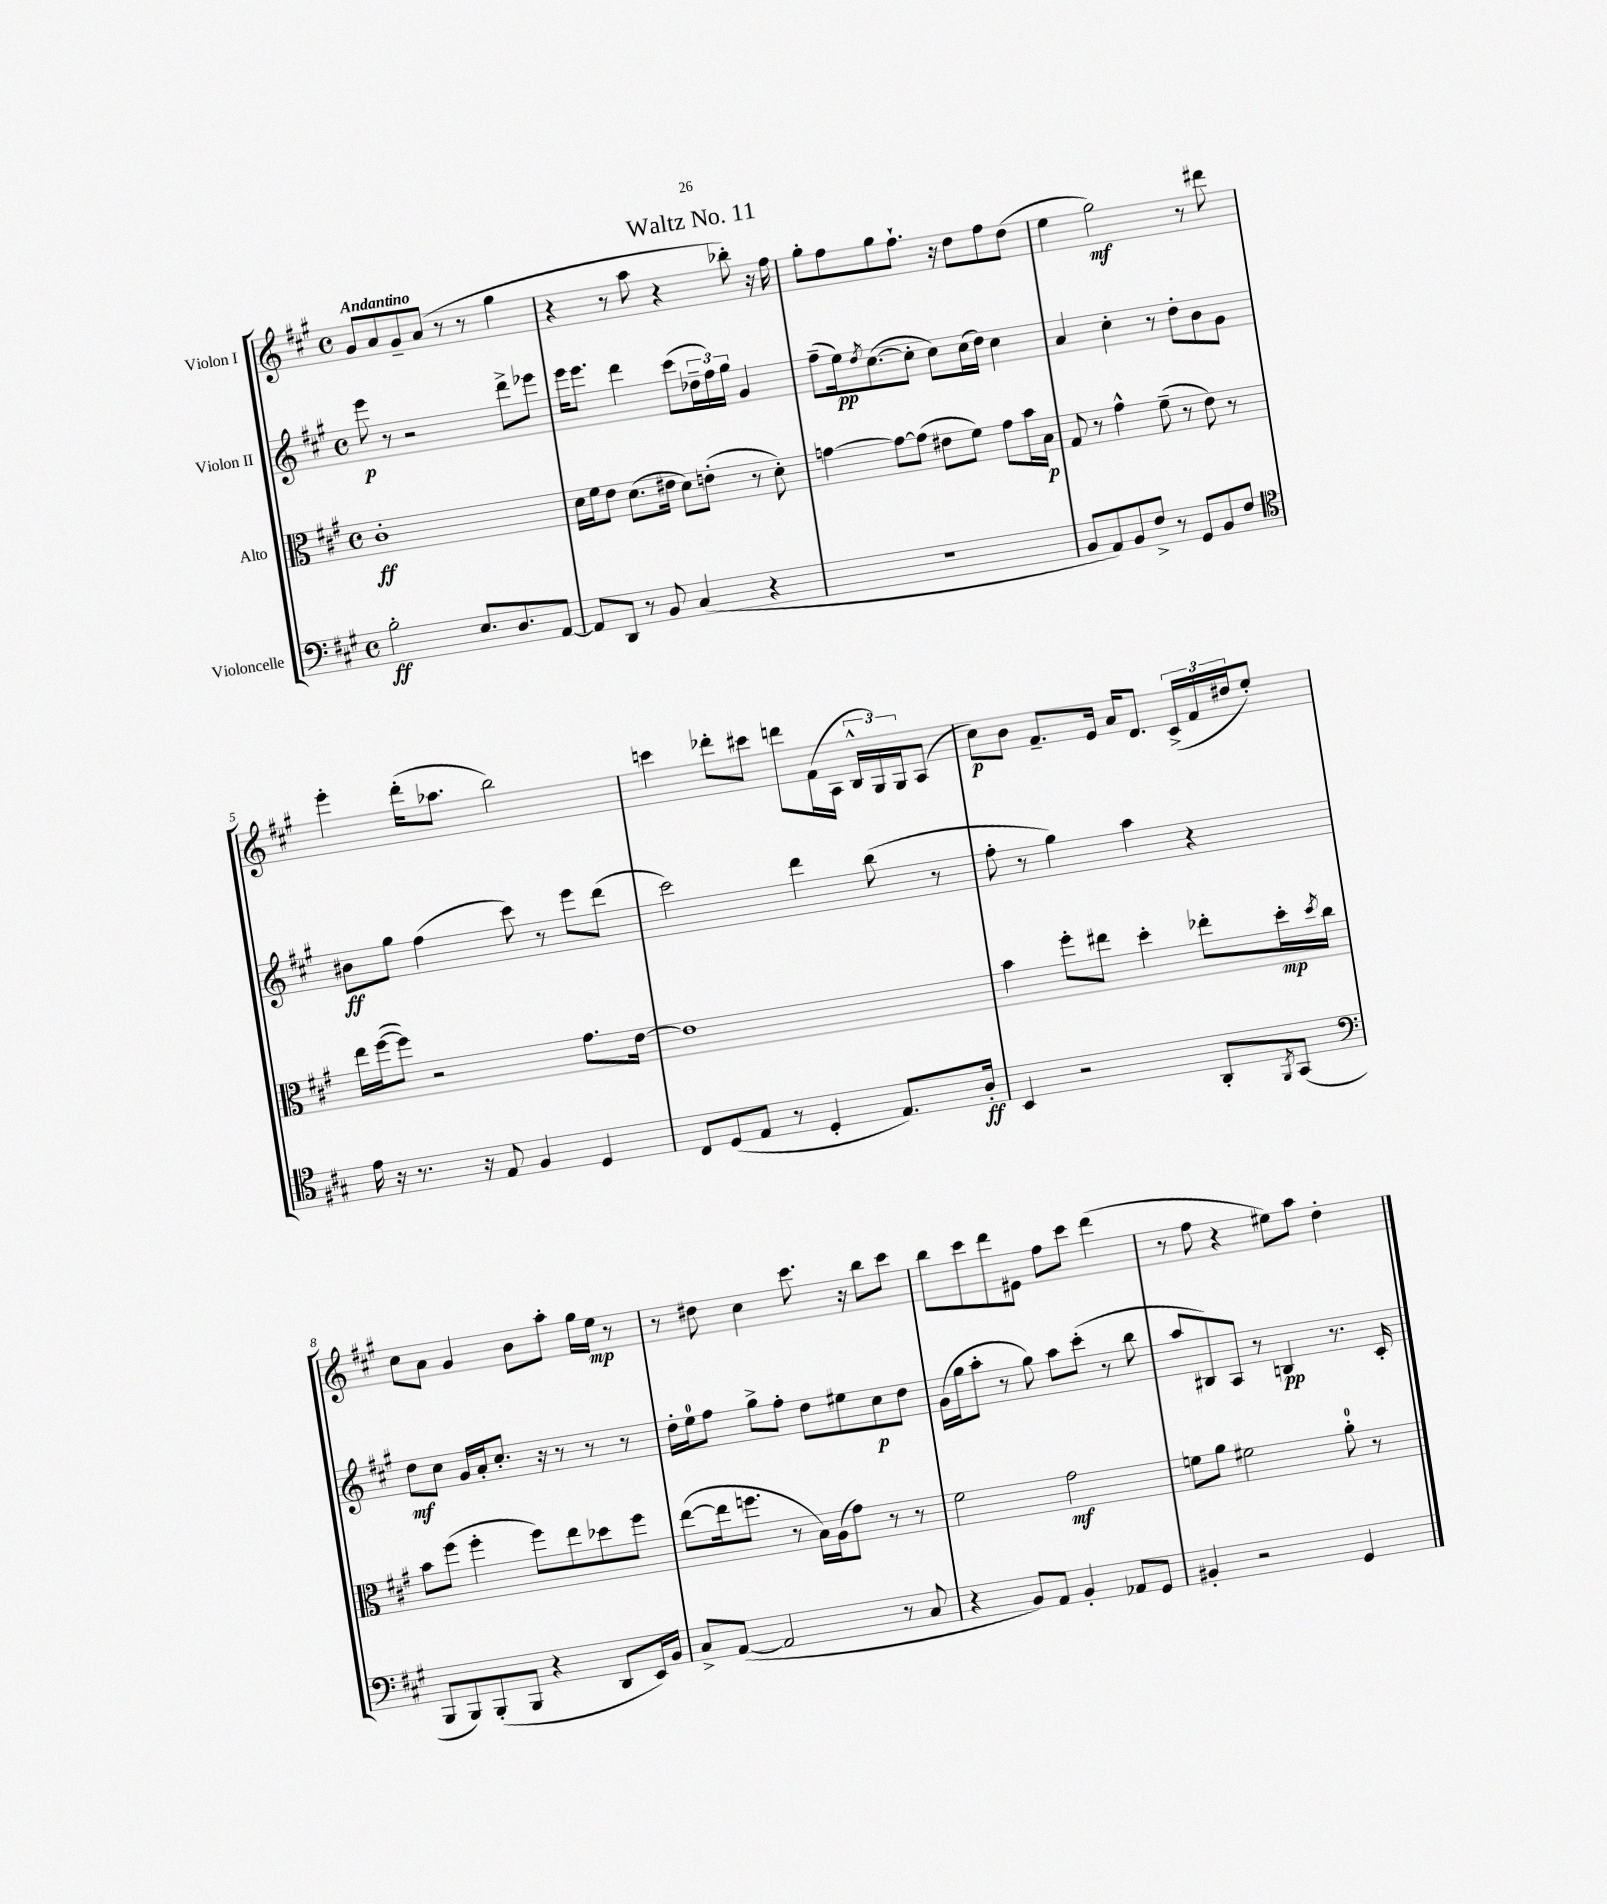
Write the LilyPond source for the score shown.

\header { title = "Waltz No. 11" }
<<
\new StaffGroup <<
\new Staff = "s0" \with { instrumentName = "Violon I" } {
    \clef treble \key a \major \defaultTimeSignature \time 4/4 \tempo "Andantino"
    gis'8 a'8 gis'8-- a'8( r8 r8 gis''4 |
    r4 r8 a''8 r4 bes''8-.) r16 fis''16 |
    gis''8-. fis''8 gis''8 fis''8.-! r16 d''8 fis''8 d''8( |
    e''4 gis''2\mf) r8 dis'''8 |
    e'''4-. d'''16-.( aes''8. b''2) |
    c'''4 des'''8-. cis'''8 d'''8 fis'16( a16 \tuplet 3/2 { b16-^ gis16) gis16 } a8( |
    cis''8\p) b'8 fis'8.-- e'16 a'16 d'8. \tuplet 3/2 { cis'16->( fis'16 dis''16 } e''8-.) |
    cis''8 a'8 gis'4 b'8 a''8-. gis''16 e''16\mp r8 |
    r8 dis''8 cis''4 cis'''8. r16 b''8 cis'''8 |
    b''8 cis'''8 d'''8 eis'8 fis''8 cis'''8 d'''4( |
    r8 fis''8 r4 eis''8) a''8 d''4-. \bar "|." |
}
\new Staff = "s1" \with { instrumentName = "Violon II" } {
    \clef treble \key a \major \defaultTimeSignature \time 4/4
    e'''8\p r8 r2 d'''8-> ees'''8 |
    e'''16 e'''8. d'''4 cis'''8( \tuplet 3/2 { des''16-- fis''16) gis''16 } gis'4 |
    fis''8--( e''16\pp) \acciaccatura { d''8 } cis''8.~( cis''8-. cis''8) cis''16( d''16) cis''4 |
    a'4 cis''4-. r8 d''8-. b'8 gis'8 |
    bis'8\ff gis''8 fis''4( cis'''8) r8 e'''8 d'''8( |
    cis'''2) d'''4 b''8( r8 |
    fis''8-. r8 gis''4) a''4 r4 |
    d''8\mf cis''8 gis'16 a'16-. cis''8.-. r16 r8 r8 r8 |
    d''16-. e''16-0 fis''8 gis''8-> fis''8-. d''8 eis''8 cis''8\p d''8 |
    gis'16( gis''16 a''8-. r8 gis''8) a''8 cis'''8-.( r8 b''8 |
    a''8 bis8) a8 r8 b4\pp r8. cis'16-. \bar "|." |
}
\new Staff = "s2" \with { instrumentName = "Alto" } {
    \clef alto \key a \major \defaultTimeSignature \time 4/4
    cis'1-.\ff |
    d'16 fis'16 e'8 d'8.( eis'16 d'8) e'8-.( r8 d'8-.) |
    g'4~ g'8~ g'8( eis'8 fis'8) g'8 b'16 b16\p |
    gis8 r8 gis'4-^ fis'8--( r8 e'8) r8 |
    e''16 fis''16~( fis''8) r2 gis'8. e'16~ |
    e'1 |
    b'4 fis''8-. eis''8 d''4-. ees''8-. d''16-.\mp \acciaccatura { d''8 } cis''16 |
    b'8 fis''8( fis''4-. fis''8) e''8 des''8 fis''8 |
    e''8~( e''16 f''8. r8 b16) a16( gis'8) r8 r8 |
    fis'2 gis'2\mf |
    f'8 a'8 fis'2 a'8-0-. r8 \bar "|." |
}
\new Staff = "s3" \with { instrumentName = "Violoncelle" } {
    \clef bass \key a \major \defaultTimeSignature \time 4/4
    b2-.\ff e8. d8. a,8~ |
    a,8 d,8 r8 b,8 cis4( r4 |
    r1 |
    b,8 a,8) b,8 fis8-> r8 gis,8 b,8 fis8 |
    \clef tenor e'16 r16 r8. r16 e8 fis4 d4 |
    cis8 d8( e8 r8 d4-. e8.) a16-.\ff |
    b,4 r2 a,8-. \acciaccatura { fis,8 } gis,8( |
    \clef bass b,,8 b,,8) b,,8-.( b,,8 r4 d,8 e,16) b,16 |
    cis8-> a,8~( a,2 r8 cis8 |
    r4 b,8) a,8 b,4-. aes,8 gis,8 |
    bis,4-. r2 gis,4 \bar "|." |
}
>>
>>
